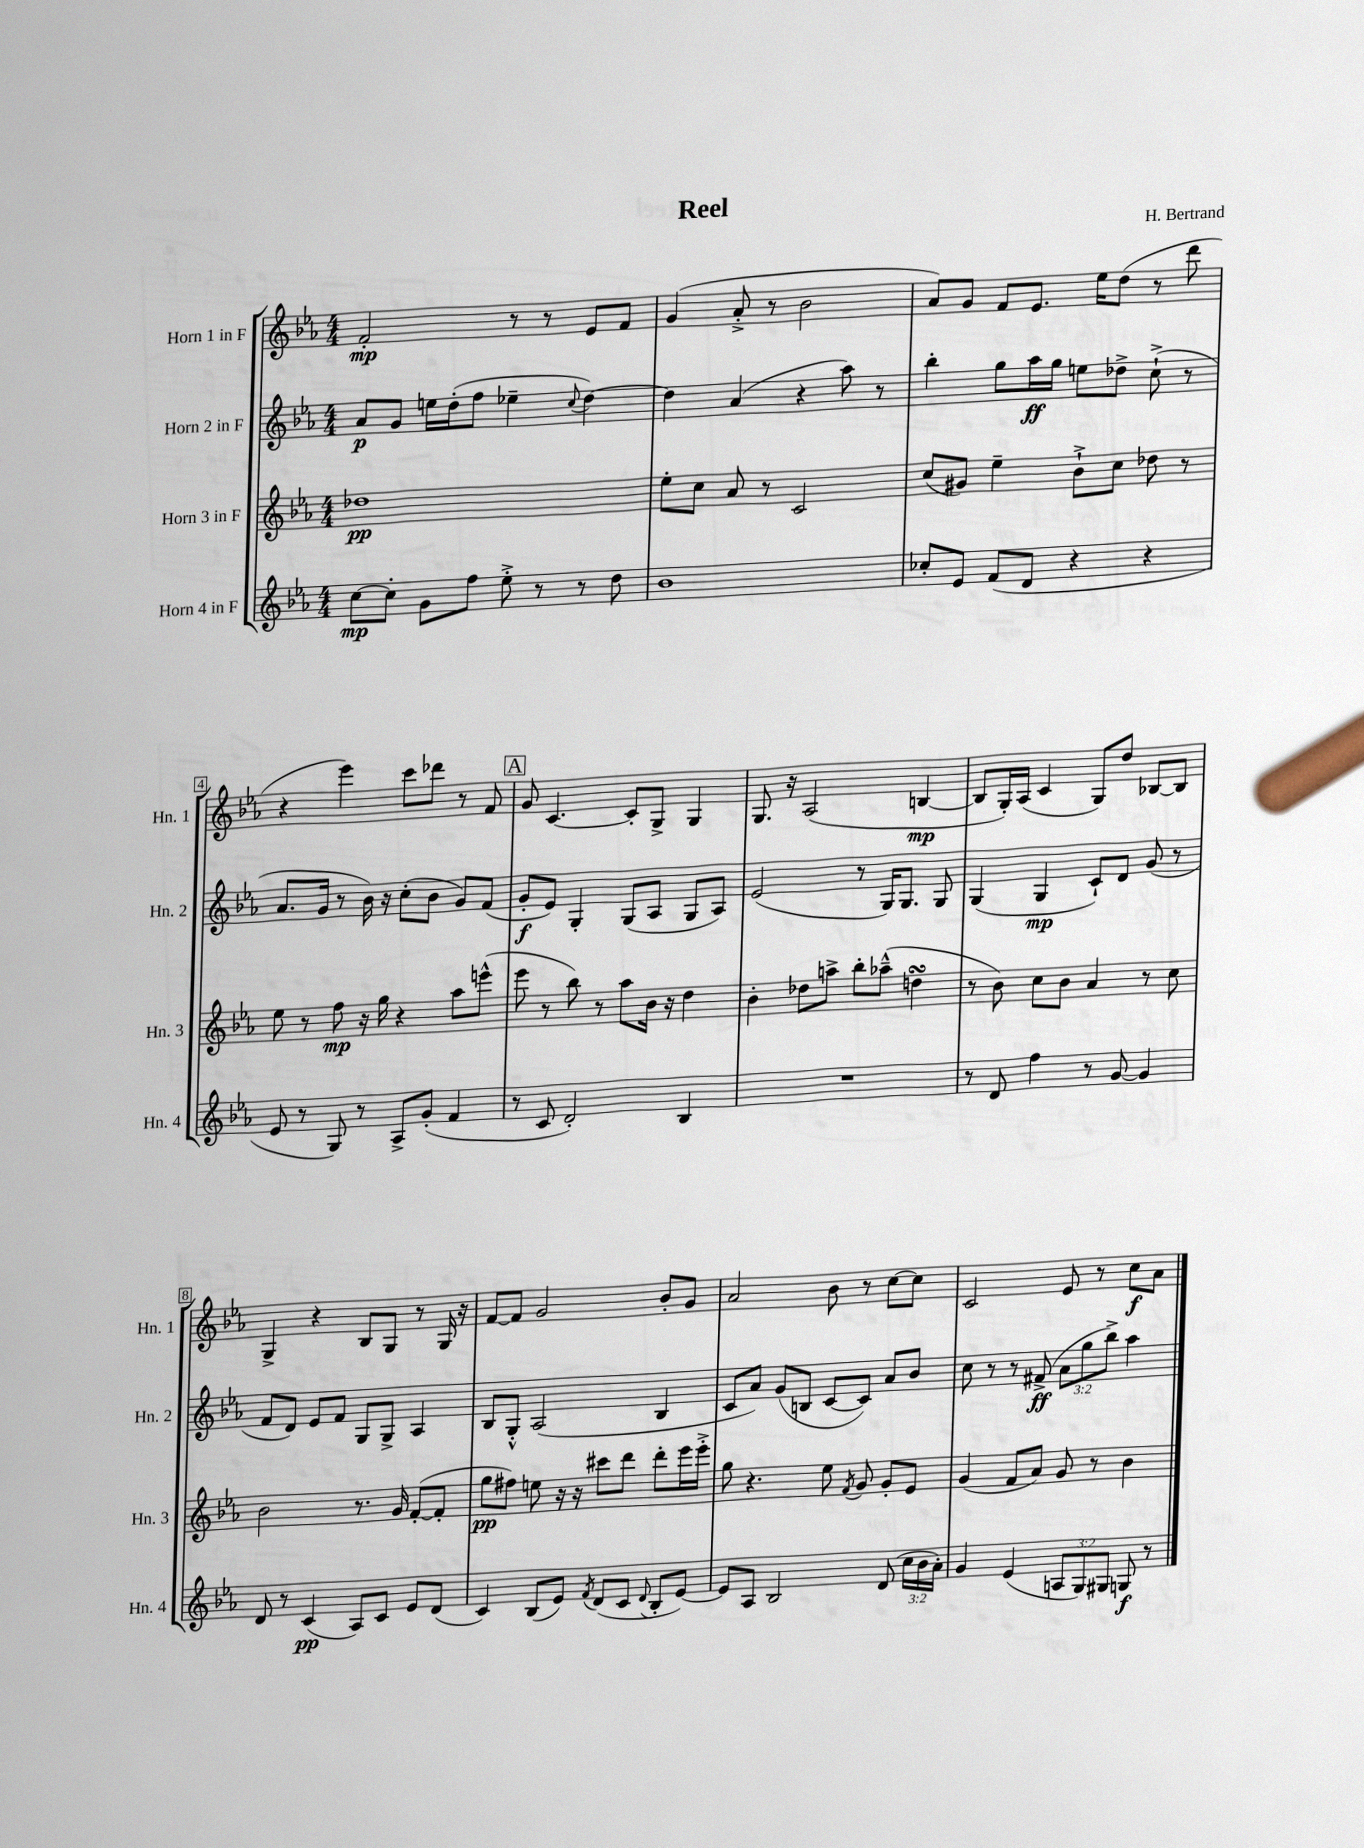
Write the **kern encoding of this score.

**kern	**dynam	**kern	**dynam	**kern	**dynam	**kern	**dynam
*part4	*part4	*part3	*part3	*part2	*part2	*part1	*part1
*staff4	*staff4	*staff3	*staff3	*staff2	*staff2	*staff1	*staff1
*I"Horn 4 in F	*	*I"Horn 3 in F	*	*I"Horn 2 in F	*	*I"Horn 1 in F	*
*I'Hn. 4	*	*I'Hn. 3	*	*I'Hn. 2	*	*I'Hn. 1	*
*clefG2	*	*clefG2	*	*clefG2	*	*clefG2	*
*k[b-e-a-]	*	*k[b-e-a-]	*	*k[b-e-a-]	*	*k[b-e-a-]	*
*M4/4	*	*M4/4	*	*M4/4	*	*M4/4	*
=1	=1	=1	=1	=1	=1	=1	=1
[8cc\L	mp	1dd-X	pp	8a-/L	p	2f'/	mp
8cc'\J]	.	.	.	8g/J	.	.	.
8g\L	.	.	.	16een\LL	.	.	.
.	.	.	.	(16dd'\J	.	.	.
8ff\J	.	.	.	8ff\J	.	.	.
8ee-'^\	.	.	.	4ee-X~\	.	8r	.
8r	.	.	.	.	.	8r	.
.	.	.	.	8qqcc/	.	.	.
8r	.	.	.	[4dd\)	.	8e-/L	.
8dd\	.	.	.	.	.	8f/J	.
=2	=2	=2	=2	=2	=2	=2	=2
1b-	.	8ee-'\L	.	4dd\]	.	(4g/	.
.	.	8cc\J	.	.	.	.	.
.	.	8a-/	.	(4a-/	.	8a-'^/	.
.	.	8r	.	.	.	8r	.
.	.	2c/	.	4r	.	2b-\	.
.	.	.	.	8aa-\)	.	.	.
.	.	.	.	8r	.	.	.
=3	=3	=3	=3	=3	=3	=3	=3
8cc-X'/L	.	(8cc/L	.	4bb-'\	.	8a-/L)	.
8e-/J	.	8g#X/J)	.	.	.	8g/J	.
(8f/L	.	4ee-~\	.	8gg\L	.	8f/L	.
8d/J	.	.	.	16aa-\L	ff	8.e-/J	.
.	.	.	.	16gg\JJ	.	.	.
4r	.	8b-`^\L	.	8een\L	.	.	.
.	.	.	.	.	.	16ee-\KL	.
.	.	8cc\J	.	8dd-X^\J	.	(8dd\J	.
4r	.	8dd-X\	.	(8cc`^\	.	8r	.
.	.	8r	.	8r	.	8ddd\	.
!!LO:LB:g=z
=4	=4	=4	=4	=4	=4	=4	=4
8e-/	.	8ee-\	.	8.a-/L	.	4r	.
8r	.	8r	.	.	.	.	.
.	.	.	.	16g/Jk	.	.	.
8G/)	.	8ff\	mp	8r	.	4eee-\)	.
8r	.	16r	.	16b-\)	.	.	.
.	.	16gg\	.	16r	.	.	.
8A-^/L	.	4r	.	(8cc'\L	.	8ccc\L	.
(8g'/J	.	.	.	8b-\J	.	8ddd-X\J	.
4f/	.	8aa-\L	.	8g/L)	.	8r	.
.	.	(8eeen^^\J	.	(8f/J	.	8f/	.
!!LO:REH:place=s1:t=A
=5	=5	=5	=5	=5	=5	=5	=5
8r	.	8eee-\	.	8g'/L	f	8g/	.
8c/	.	8r	.	8e-/J)	.	[4.c/	.
2d'/)	.	8bb-\)	.	4G'/	.	.	.
.	.	8r	.	.	.	.	.
.	.	8aa-\L	.	(8G/L	.	8c'/L]	.
.	.	16b-\Jk	.	8A-/J	.	8G^/J	.
.	.	16r	.	.	.	.	.
4B-/	.	4dd\	.	8G/L	.	4G/	.
.	.	.	.	8A-/J)	.	.	.
=6	=6	=6	=6	=6	=6	=6	=6
1r	.	4b-'\	.	(2e-/	.	8.G/	.
.	.	.	.	.	.	16r	.
.	.	8dd-X\L	.	.	.	(2A-/	.
.	.	8aan^\J	.	.	.	.	.
.	.	8bb-'\L	.	8r	.	.	.
.	.	(8aa-X~^^\J	.	16G/KL)	.	.	.
.	.	.	.	8.G/J	.	.	.
.	.	4ddnsSsS\	.	.	.	[4Bn/	mp
.	.	.	.	8G/	.	.	.
=7	=7	=7	=7	=7	=7	=7	=7
8r	.	8r	.	(4G/	.	8B/L]	.
8d/	.	8b-\)	.	.	.	16G'/L)	.
.	.	.	.	.	.	(16A-/JJ	.
4ff\	.	8cc\L	.	4G/	mp	4c/	.
.	.	8b-\J	.	.	.	.	.
8r	.	4a-/	.	8c`/L)	.	8G/L)	.
[8g/	.	.	.	8d/J	.	8dd/J	.
4g/]	.	8r	.	(8g/	.	[8B-X/L	.
.	.	8cc\	.	8r	.	8B-/J]	.
!!LO:LB:g=z
=8	=8	=8	=8	=8	=8	=8	=8
8d/	.	2b-\	.	8f/L	.	4G^/	.
8r	.	.	.	8d/J)	.	.	.
(4c/	pp	.	.	8e-/L	.	4r	.
.	.	.	.	8f/J	.	.	.
8A-/L)	.	8.r	.	8G/L	.	8B-/L	.
8c/J	.	.	.	8G^/J	.	8G/J	.
.	.	16g/	.	.	.	.	.
8e-/L	.	([8f'/L	.	4A-/	.	8r	.
(8d/J	.	8f'/J]	.	.	.	16G/	.
.	.	.	.	.	.	16r	.
=9	=9	=9	=9	=9	=9	=9	=9
4c/)	.	8gg\L	pp	8B-/L	.	[8f/L	.
.	.	8ff#X\J)	.	8G'^^/J	.	8f/J]	.
(8B-/L	.	8een\	.	(2A-/	.	2g/	.
8e-/J)	.	16r	.	.	.	.	.
.	.	16r	.	.	.	.	.
8qf/	.	.	.	.	.	.	.
(8d/L	.	8ccc#X\L	.	.	.	.	.
8c/J	.	8ddd\J	.	.	.	.	.
8qqd/	.	.	.	.	.	.	.
8B-'/L	.	8ddd'\L	.	4B-/	.	8b-'/L	.
[8e-/J)	.	16eee-\L	.	.	.	8g/J	.
.	.	16eee-'^\JJ	.	.	.	.	.
=10	=10	=10	=10	=10	=10	=10	=10
8e-/L]	.	8gg\	.	8c/L	.	2a-/	.
8A-/J	.	4.r	.	8a-/J)	.	.	.
2B-/	.	.	.	(8g/L	.	.	.
.	.	.	.	8Bn/J	.	.	.
.	.	8ee-\	.	[8c/L	.	8b-\	.
.	.	8qf/	.	.	.	.	.
.	.	8g/	.	8c/J])	.	8r	.
(8d/	.	8g'/L	.	8a-/L	.	[8cc\L	.
24cc\LL	.	8e-/J	.	8b-/J	.	8cc\J]	.
24b-\	.	.	.	.	.	.	.
24a-'\JJ)	.	.	.	.	.	.	.
=11	=11	=11	=11	=11	=11	=11	=11
4g/	.	(4g/	.	8cc\	.	2c/	.
.	.	.	.	8r	.	.	.
(4e-/	.	8f/L	.	8r	.	.	.
.	.	8a-/J)	.	(8f#X^/	ff	.	.
12An/L	.	8g/	.	12a-\L	.	8e-/	.
12G/)	.	.	.	12gg\	.	.	.
.	.	8r	.	.	.	8r	.
12G#X/J	.	.	.	12bb-^\J)	.	.	.
8Gn/	f	4b-\	.	4aa-\	.	8cc\L	f
8r	.	.	.	.	.	8a-\J	.
==	==	==	==	==	==	==	==
*-	*-	*-	*-	*-	*-	*-	*-
